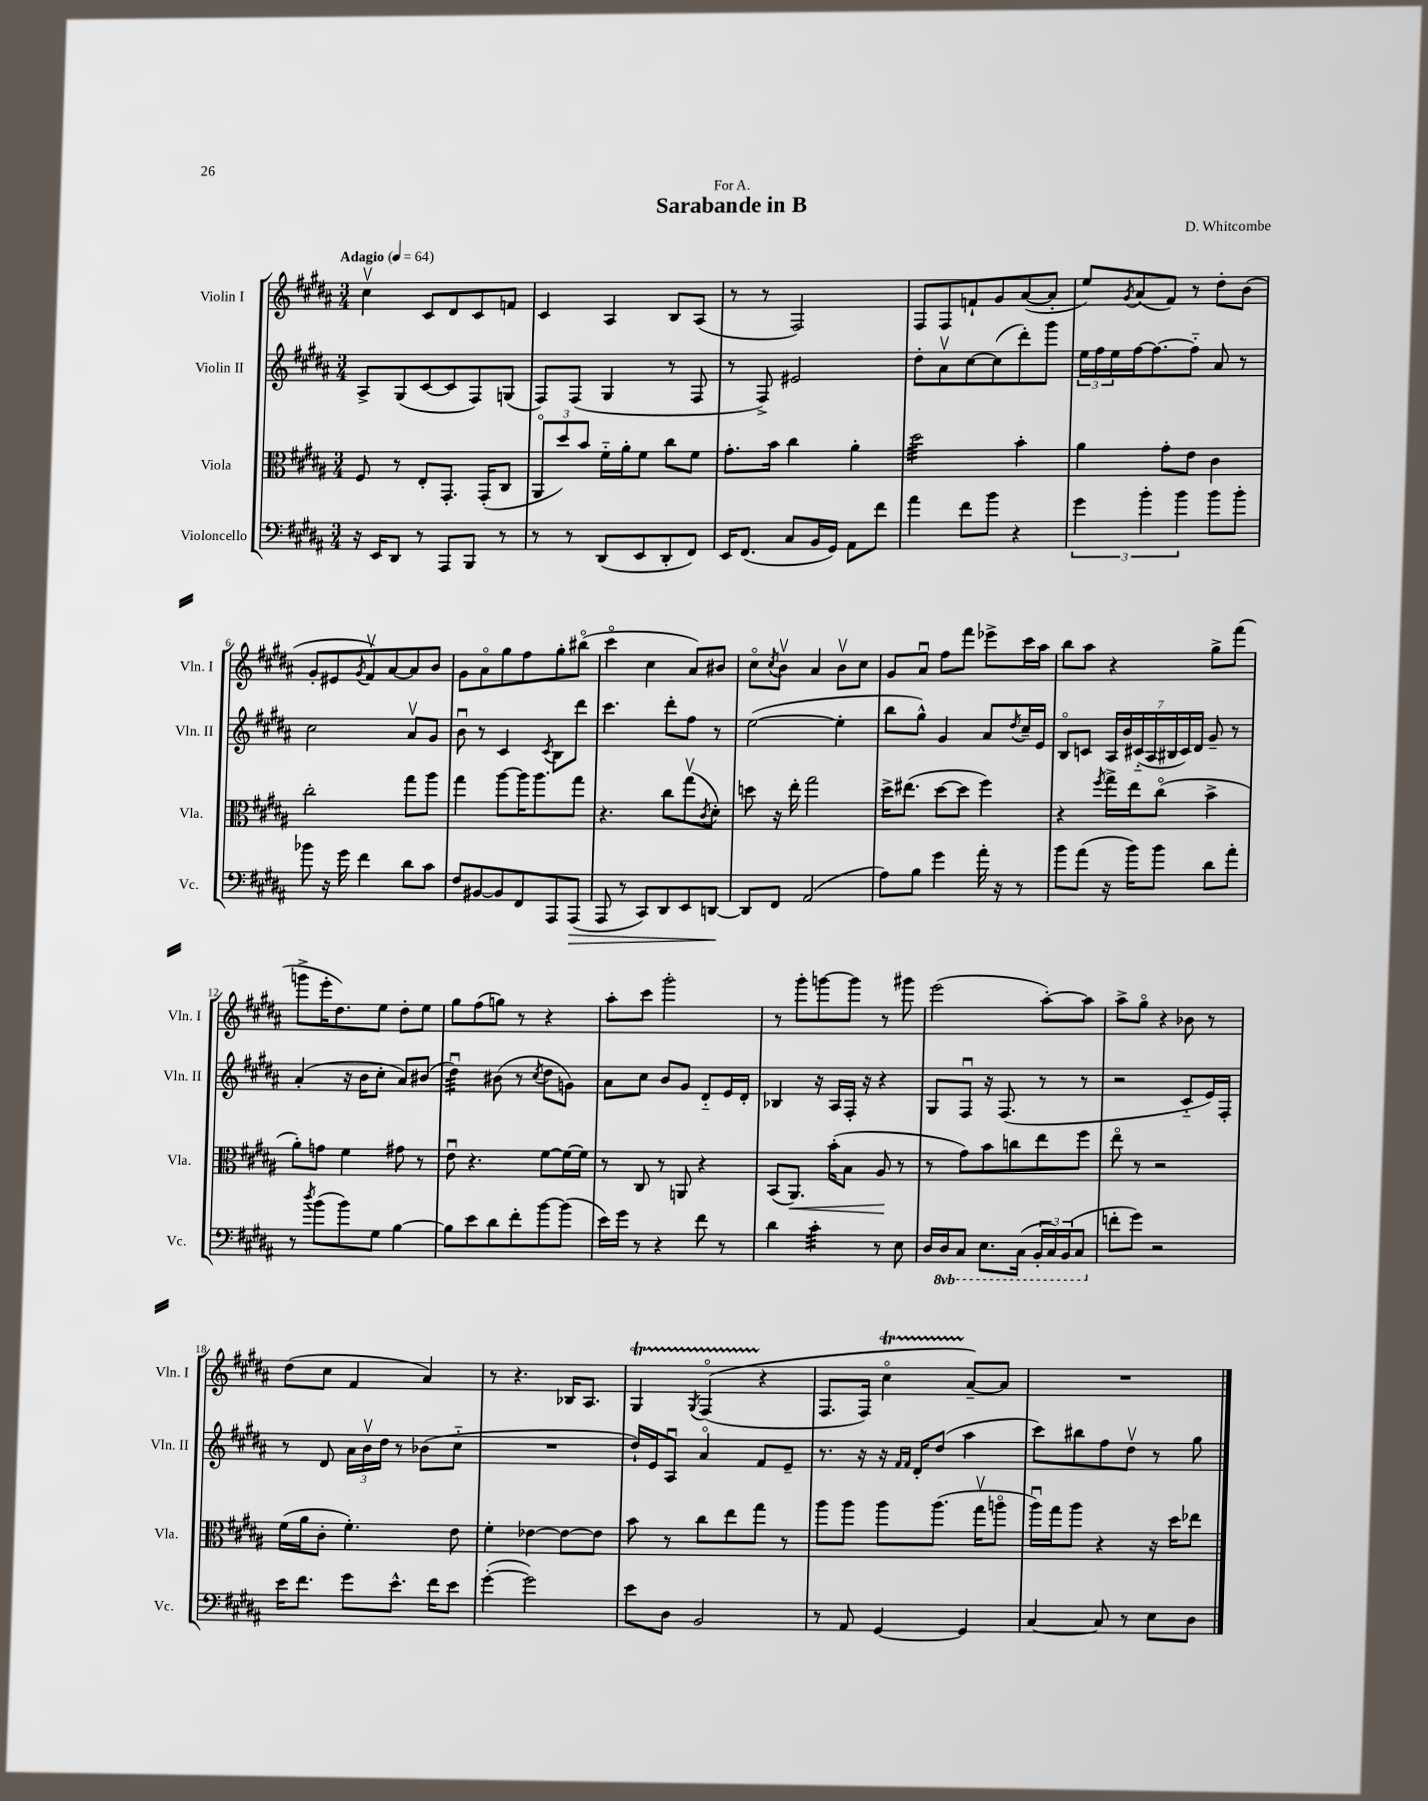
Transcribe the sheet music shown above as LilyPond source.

\header { title = "Sarabande in B" composer = "D. Whitcombe" dedication = "For A." }
<<
\new StaffGroup <<
\new Staff = "s0" \with { instrumentName = "Violin I" shortInstrumentName = "Vln. I" } {
    \clef treble \key b \major \numericTimeSignature \time 3/4 \tempo "Adagio" 4 = 64
    cis''4\upbow cis'8 dis'8 cis'8 f'8 |
    cis'4 ais4 b8 ais8( |
    r8 r8 fis2) |
    fis8 fis8 f'8-! gis'8 ais'8~( ais'8-. |
    e''8) \acciaccatura { gis'8 } ais'8( fis'8) r8 dis''8-. b'8( |
    gis'8-. eis'8 \acciaccatura { gis'8 } fis'8\upbow) ais'8~ ais'8 b'8 |
    gis'8 ais'8\flageolet gis''8 fis''8 gis''8-. bis''8\flageolet( |
    cis'''4\flageolet cis''4 ais'8) bis'8 |
    cis''8\flageolet \acciaccatura { cis''8 } b'8\upbow ais'4 b'8\upbow cis''8 |
    gis'8 ais'8\downbow fis''8 fis'''8 ees'''8-> cis'''16 ais''16 |
    b''8 ais''8 r4 gis''8-> fis'''8( |
    g'''8-> e'''16-. dis''8.) e''8 dis''8-. e''8 |
    gis''8 fis''8( g''8) r8 r4 |
    ais''8-. cis'''8 gis'''2-. |
    r8 gis'''8-. g'''8~ g'''8 r8 gis'''8 |
    e'''2( ais''8~-.) ais''8 |
    ais''8-> gis''8\flageolet r4 bes'8 r8 |
    dis''8( cis''8 fis'4 ais'4) |
    r8 r4. bes16 ais8. |
    gis4\startTrillSpan \acciaccatura { gis8 } fis4\flageolet(\( r4\stopTrillSpan |
    fis8. fis16) cis''4\flageolet\startTrillSpan ais'8~--\stopTrillSpan\) ais'8 |
    R2. \bar "|." |
}
\new Staff = "s1" \with { instrumentName = "Violin II" shortInstrumentName = "Vln. II" } {
    \clef treble \key b \major \numericTimeSignature \time 3/4
    ais8-> gis8( cis'8~ cis'8 fis8) g8( |
    fis8) fis8( gis4 r8 fis8 |
    r8 fis8->) eis'2 |
    dis''8-. ais'8\upbow cis''8~ cis''8( dis'''8-.) gis'''8 |
    \tuplet 3/2 { e''16 fis''16 e''16 } fis''16~ fis''8.~ fis''8-_ ais'8 r8 |
    cis''2 ais'8\upbow gis'8 |
    b'8\downbow r8 cis'4 \acciaccatura { cis'8 } b8 dis'''8 |
    cis'''4. dis'''8-. fis''8 r8 |
    e''2~( e''4-. |
    b''8 gis''8-^) gis'4 ais'8 \acciaccatura { dis''8 } cis''16-- e'16 |
    b8\flageolet c'8 \tuplet 7/4 { ais16 b'16 cis'16-_( ais16 bis16 cis'16) dis'16 } gis'8-- r8 |
    ais'4-.( r16 b'16 cis''8-. ais'8) bis'8( |
    dis''4:32\downbow) bis'8( r8 \acciaccatura { cis''8 } dis''8 g'8) |
    ais'8 cis''8 b'8 gis'8 dis'8-_ e'16 dis'16-. |
    bes4 r16 ais16 fis16-. r16 r4 |
    gis8 fis8\downbow r16 fis8.( r8 r8 |
    r2 cis'8-_ e'16) fis16-. |
    r8 dis'8 \tuplet 3/2 { ais'16 b'16\upbow dis''16 } r8 bes'8( cis''8-_ |
    R2. |
    dis''16-!) e'16 ais8\downbow ais'4\flageolet fis'8 e'8-- |
    r8. r16 r16 \grace { fis'16 fis'16 } dis'16-. dis''8( ais''4 |
    cis'''8) bis''8 fis''8 dis''8\upbow r8 gis''8 \bar "|." |
}
\new Staff = "s2" \with { instrumentName = "Viola" shortInstrumentName = "Vla." } {
    \clef alto \key b \major \numericTimeSignature \time 3/4
    fis8 r8 e8-. gis,8.-. gis,16-.( cis8 |
    \tuplet 3/2 { ais,8\flageolet dis''8) b'8 } fis'16-_ ais'16-. fis'8 cis''8 fis'8 |
    gis'8.-. b'16 cis''4 ais'4-. |
    dis''2:32 b'4-. |
    ais'4 gis'8-. e'8 cis'4 |
    cis''2-. gis''8 ais''8 |
    gis''4 ais''8~ ais''16 ais''8. gis''8 |
    r4. cis''8 gis''8\upbow( \acciaccatura { cis'8 } dis'8-.) |
    d''8 r16 e''16-. gis''2 |
    dis''16-> eis''8.( dis''8~ dis''8 fis''4) |
    r4 \acciaccatura { fis''8 } gis''16-> e''16 cis''8\flageolet( b'4-> |
    ais'8-.) g'8 fis'4 gis'8 r8 |
    e'8\downbow r4. fis'8~ fis'16~ fis'16 |
    r8 cis8 r8 a,8 r4 |
    b,8( ais,8.\<) b'16-.( b8 ais8\! r8 |
    r8 gis'8) b'8 c''8 e''8 fis''8 |
    e''8\flageolet r8 r2 |
    fis'16( ais'16 cis'8-. fis'4.-.) e'8 |
    fis'4-. ees'4~ ees'8~ ees'8 |
    b'8 r8 cis''8 e''8 gis''8 r8 |
    ais''8 ais''8 ais''8 ais''8.( gis''16\upbow a''8\flageolet |
    ais''16\downbow) gis''16 ais''8 r4 r16 dis''16 ees''8 \bar "|." |
}
\new Staff = "s3" \with { instrumentName = "Violoncello" shortInstrumentName = "Vc." } {
    \clef bass \key b \major \numericTimeSignature \time 3/4 \set Staff.ottavationMarkups = #ottavation-simple-ordinals
    r16 e,16 dis,8 r8 ais,,8 b,,8 r8 |
    r8 r8 dis,8( e,8 dis,8-. fis,8) |
    e,16 fis,8.( cis8 b,16 gis,16) ais,8 fis'8 |
    ais'4 fis'8 b'8 r4 |
    \tuplet 3/2 { gis'4 b'4-. b'4 } b'8 b'8-. |
    bes'8 r16 gis'16 fis'4 dis'8 cis'8 |
    fis8 bis,8~ bis,8 fis,8 ais,,8 ais,,8\>( |
    ais,,8 r8 cis,8) dis,8 e,8 d,8~\! |
    d,8 fis,8 ais,2( |
    ais8) b8 gis'4 ais'16-. r16 r8 |
    b'8 ais'8( r16 b'16) b'8 dis'8 ais'8-. |
    r8 \acciaccatura { dis''8 } b'8( b'8) gis8 b4~ |
    b8 e'8 dis'8 fis'8-. b'8~ b'8( |
    e'16) gis'16 r8 r4 fis'8 r8 |
    dis'4 cis'4:32-. r8 e8 |
    dis16 \ottava #-1 dis,16 cis,8 e,8. cis,16( \tuplet 3/2 { b,,16-. cis,16) b,,16( } cis,8 \ottava #0 |
    f'8-. gis'8) r2 |
    e'16 fis'8. gis'8 e'8.-^ fis'16 e'8 |
    gis'4~-.( gis'2) |
    e'8 dis8 b,2 |
    r8 ais,8 gis,4~ gis,4 |
    cis4~ cis8 r8 e8 dis8 \bar "|." |
}
>>
>>
